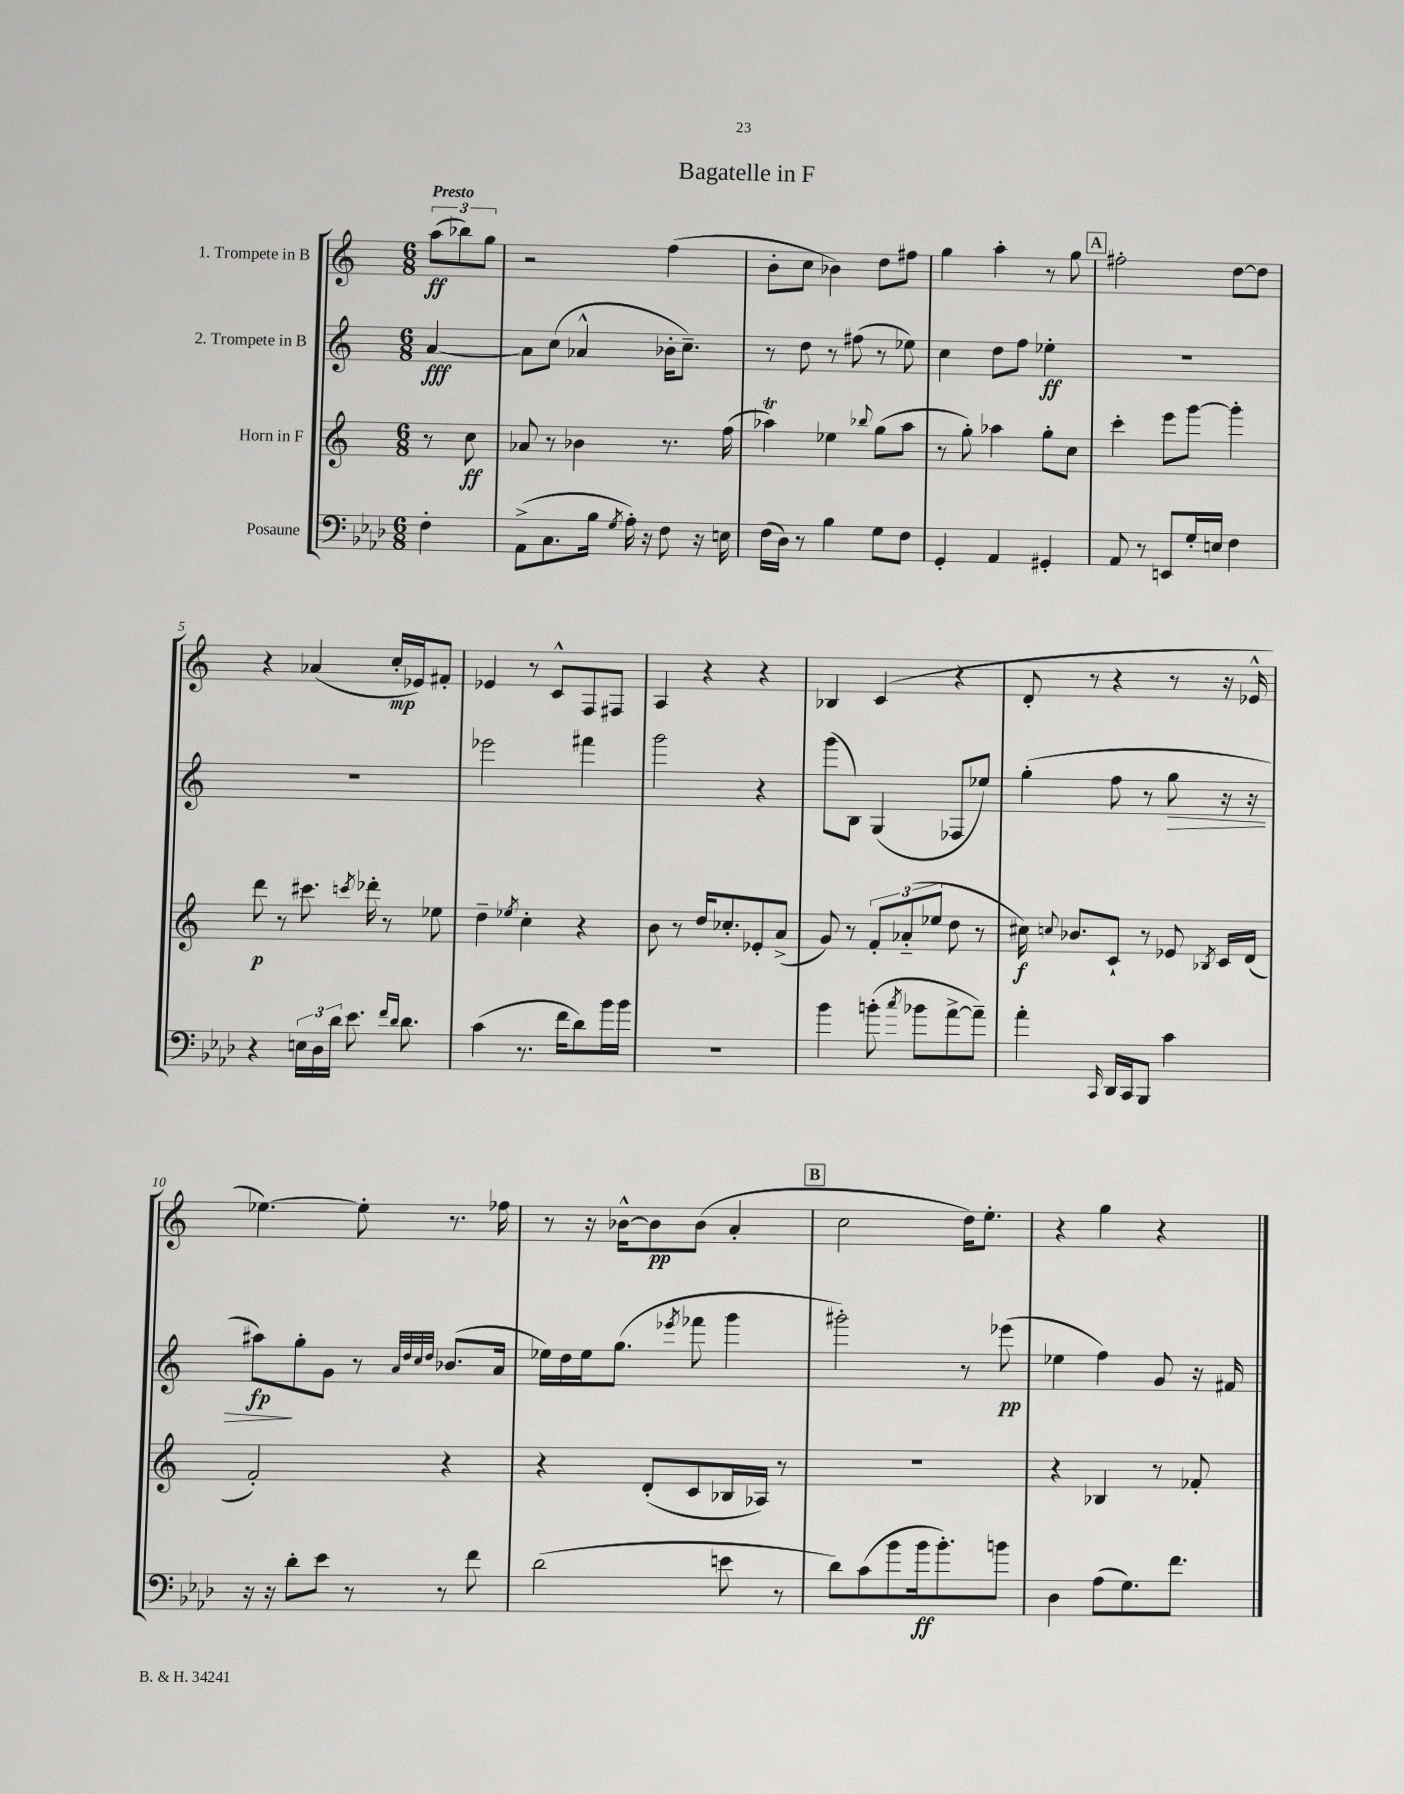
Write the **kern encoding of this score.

**kern	**dynam	**kern	**dynam	**kern	**dynam	**kern	**dynam
*part4	*part4	*part3	*part3	*part2	*part2	*part1	*part1
*staff4	*staff4	*staff3	*staff3	*staff2	*staff2	*staff1	*staff1
*I"Posaune	*	*I"Horn in F	*	*I"2. Trompete in B	*	*I"1. Trompete in B	*
*clefF4	*	*clefG2	*	*clefG2	*	*clefG2	*
*k[b-e-a-d-]	*	*k[]	*	*k[]	*	*k[]	*
*M6/8	*	*M6/8	*	*M6/8	*	*M6/8	*
=	=	=	=	=	=	=	=
!	!	!	!	!	!	!LO:TX:a:B:t=Presto	!
4F'\	.	8r	.	[4a/	fff	(12aa\L	ff
.	.	.	.	.	.	12bb-X\)	.
.	.	8cc\	ff	.	.	.	.
.	.	.	.	.	.	12gg\J	.
=1	=1	=1	=1	=1	=1	=1	=1
(8AA-^\L	.	8a-X/	.	8a\L]	.	2r	.
8.C\	.	8r	.	(8cc\J	.	.	.
.	.	4b-X\	.	4a-X^^/	.	.	.
16B-\Jk	.	.	.	.	.	.	.
8qG/	.	.	.	.	.	.	.
16A-'\)	.	.	.	.	.	.	.
16r	.	.	.	.	.	.	.
8F\	.	8.r	.	16b-X'\KL	.	(4ff\	.
.	.	.	.	8.cc~\J)	.	.	.
16r	.	.	.	.	.	.	.
16En\	.	(16ff\	.	.	.	.	.
=2	=2	=2	=2	=2	=2	=2	=2
(16F\LL	.	4aa-XT\)	.	8r	.	8b'\L	.
16D-\JJ)	.	.	.	.	.	.	.
8r	.	.	.	8dd\	.	8cc\J	.
4B-\	.	4ee-X\	.	8r	.	4b-X\)	.
.	.	.	.	(8ff#X\	.	.	.
.	.	8qqbb-X/	.	.	.	.	.
8G\L	.	(8gg\L	.	8r	.	8dd\L	.
8F\J	.	8aa-\J	.	8ee-X\)	.	8ff#X\J	.
=3	=3	=3	=3	=3	=3	=3	=3
4GG'/	.	8r	.	4cc\	.	4gg\	.
.	.	8gg'\)	.	.	.	.	.
4AA-/	.	4aa-X\	.	8dd\L	.	4aa'\	.
.	.	.	.	8ff\J	.	.	.
4GG#X'/	.	8gg'\L	.	4ee-X'\	ff	8r	.
.	.	8cc\J	.	.	.	8gg\	.
!!LO:REH:place=s1:t=A
=4	=4	=4	=4	=4	=4	=4	=4
8AA-/	.	4ccc'\	.	2.r	.	2ff#X'\	.
8r	.	.	.	.	.	.	.
8EEn/L	.	8eee\L	.	.	.	.	.
16G'/L	.	[8ggg\J	.	.	.	.	.
16En/JJ	.	.	.	.	.	.	.
4F\	.	4ggg'\]	.	.	.	[8dd\L	.
.	.	.	.	.	.	8dd\J]	.
!!LO:LB:g=z
=5	=5	=5	=5	=5	=5	=5	=5
4r	.	8ddd\	p	2.r	.	4r	.
.	.	8r	.	.	.	.	.
24En\LL	.	8.ccc#X\	.	.	.	(4a-X/	.
24D-\	.	.	.	.	.	.	.
24d-\JJ	.	.	.	.	.	.	.
8.e-\	.	.	.	.	.	.	.
.	.	8qcccn/	.	.	.	.	.
.	.	16ddd-X'\	.	.	.	.	.
.	.	8r	.	.	.	16cc'/LL	mp
16qqf/LL	.	.	.	.	.	.	.
16qqd-/JJ	.	.	.	.	.	.	.
8.d-\	.	.	.	.	.	16e-X/J)	.
.	.	8ee-X\	.	.	.	8f#X'/J	.
=6	=6	=6	=6	=6	=6	=6	=6
(4c\	.	4dd~\	.	2eee-X\	.	4e-X/	.
.	.	8qee-X/	.	.	.	.	.
8.r	.	4cc'\	.	.	.	8r	.
.	.	.	.	.	.	8c^^/L	.
16f\KL	.	.	.	.	.	.	.
8d-\)	.	4r	.	4fff#X\	.	8F/	.
16b-\L	.	.	.	.	.	8F#X/J	.
16b-\JJ	.	.	.	.	.	.	.
=7	=7	=7	=7	=7	=7	=7	=7
2.r	.	8b\	.	2ggg\	.	4A/	.
.	.	8r	.	.	.	.	.
.	.	16dd/KL	.	.	.	4r	.
.	.	8.cc-X'/	.	.	.	.	.
.	.	8e-X'/	.	4r	.	4r	.
.	.	(8a^/J	.	.	.	.	.
=8	=8	=8	=8	=8	=8	=8	=8
4b-\	.	8g/)	.	(8ggg\L	.	4B-X/	.
.	.	8r	.	8B\J)	.	.	.
(8bn'\	.	12f'/L	.	(4G/	.	(4c/	.
.	.	(12a-X/	.	.	.	.	.
8qcc/	.	.	.	.	.	.	.
8b-X\L	.	.	.	.	.	.	.
.	.	12ee-X/J	.	.	.	.	.
[8a-^\	.	8dd\	.	8F-X/L	.	4r	.
8a-~\J])	.	8r	.	8ee-X/J)	.	.	.
=9	=9	=9	=9	=9	=9	=9	=9
4a-'\	.	16cc#X\)	f	(4gg'\	.	8d'/	.
.	.	8qqccn/	.	.	.	.	.
.	.	8.b-X/L	.	.	.	.	.
.	.	.	.	.	.	8r	.
16qqCC/	.	.	.	.	.	.	.
16DD-/LL	.	8c`/J	.	8ff\	.	4r	.
16CC/J	.	.	.	.	.	.	.
8BBB-/J	.	8r	.	8r	.	.	.
!	!	!	!	!	!LO:HP:b	!	!
4c\	.	8e-X/	.	8gg\	>	8r	.
.	.	8qB-X/	.	.	.	.	.
.	.	16c/LL	.	16r	.	16r	.
.	.	(16d/JJ	.	16r	.	16e-X^^/	.
!!LO:LB:g=z
=10	=10	=10	=10	=10	=10	=10	=10
16r	.	2f'/)	.	8aa#X\L)	fp	[4.ee-X\)	.
16r	.	.	.	.	.	.	.
8d-'\L	.	.	.	8gg'\	]	.	.
8e-\J	.	.	.	8g\J	.	.	.
8r	.	.	.	8r	.	8ee-'\]	.
.	.	.	.	32qqa/LLL	.	.	.
.	.	.	.	32qqdd/	.	.	.
.	.	.	.	32qqcc/	.	.	.
.	.	.	.	32qqdd/JJJ	.	.	.
8r	.	4r	.	(8.b-X/L	.	8.r	.
8f\	.	.	.	.	.	.	.
.	.	.	.	16a/Jk	.	16ff-X\	.
=11	=11	=11	=11	=11	=11	=11	=11
(2d-\	.	4r	.	16ee-X\LL)	.	8r	.
.	.	.	.	16dd\	.	.	.
.	.	.	.	16ee-\J	.	16r	.
.	.	.	.	(8.gg\J	.	[16b-X^^\KL	.
.	.	(8d'/L	.	.	.	8b-\]	pp
.	.	.	.	8qeee-X/	.	.	.
.	.	8c/	.	8fff-X\	.	(8b-\J	.
8en\	.	16B-X/L	.	4ggg\	.	4a'/	.
.	.	16A-X/JJ)	.	.	.	.	.
8r	.	8r	.	.	.	.	.
!!LO:REH:place=s1:t=B
=12	=12	=12	=12	=12	=12	=12	=12
8d-\L)	.	2.r	.	2ggg#X'\)	.	2cc\	.
(8c\	.	.	.	.	.	.	.
8b-\	.	.	.	.	.	.	.
16b-\k	ff	.	.	.	.	.	.
8.b-'\)	.	.	.	.	.	.	.
.	.	.	.	8r	.	16dd\KL)	.
.	.	.	.	.	.	8.ee'\J	.
8bn\J	.	.	.	(8eee-X\	pp	.	.
=13	=13	=13	=13	=13	=13	=13	=13
4D-\	.	4r	.	4ee-X\	.	4r	.
(8A-\L	.	4B-X/	.	4ff\)	.	4gg\	.
8.G\)	.	.	.	.	.	.	.
.	.	8r	.	8g/	.	4r	.
8.f\J	.	.	.	.	.	.	.
.	.	8f-X'/	.	16r	.	.	.
.	.	.	.	16f#X/	.	.	.
==	==	==	==	==	==	==	==
*-	*-	*-	*-	*-	*-	*-	*-
